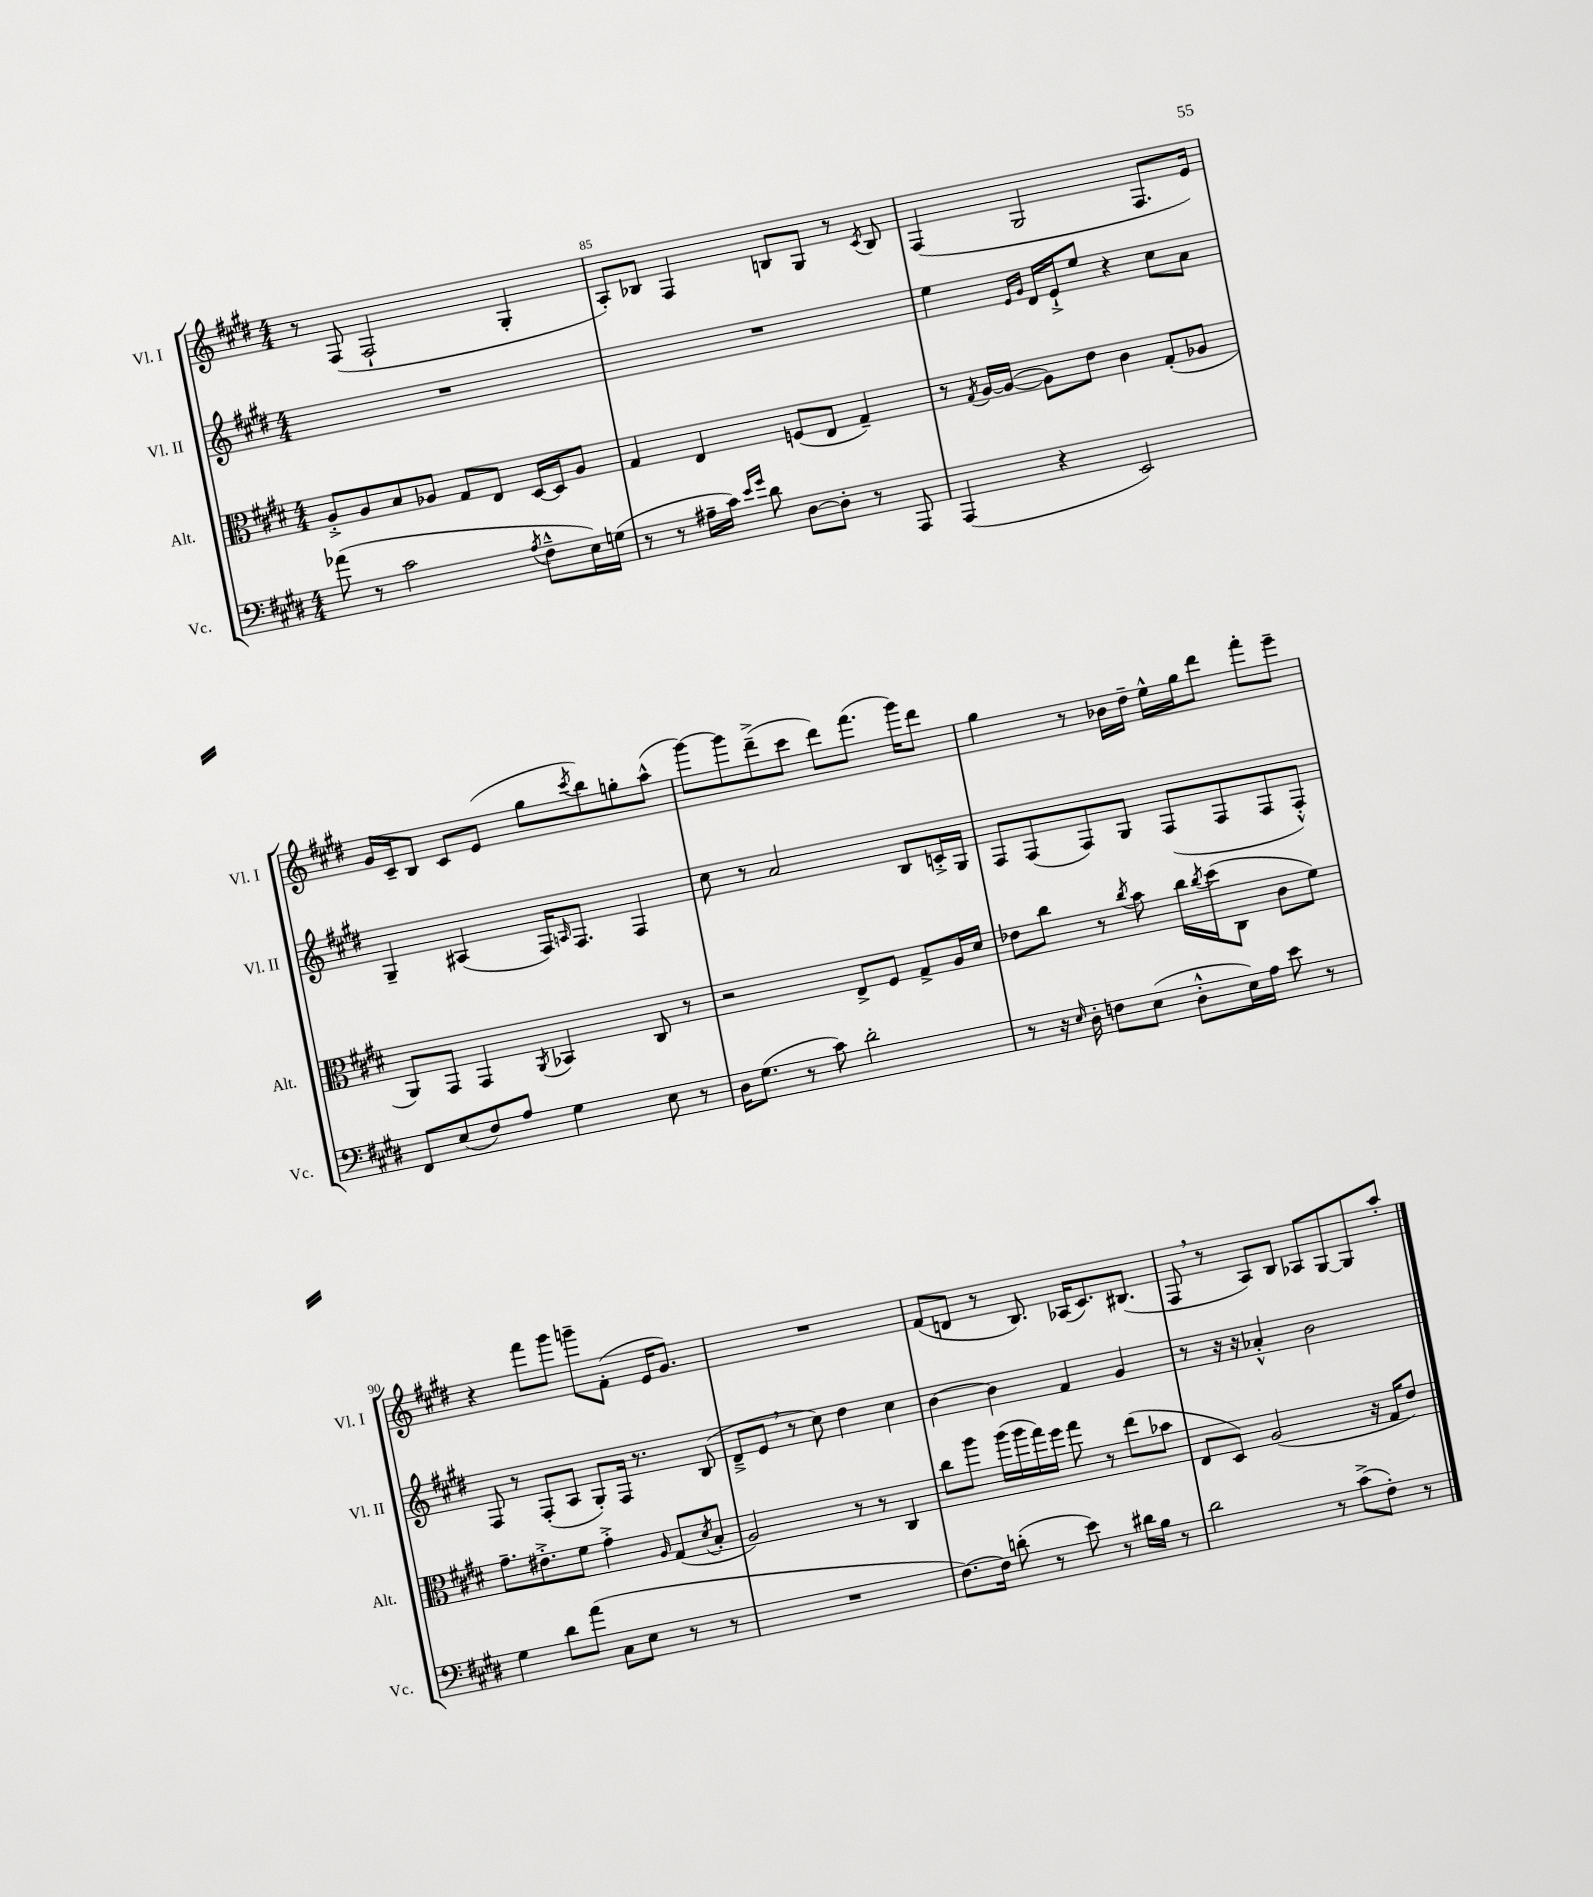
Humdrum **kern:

**kern	**kern	**kern	**kern
*part4	*part3	*part2	*part1
*staff4	*staff3	*staff2	*staff1
*I"Vc.	*I"Alt.	*I"Vl. II	*I"Vl. I
*I'Vc.	*I'Alt.	*I'Vl. II	*I'Vl. I
*clefF4	*clefC3	*clefG2	*clefG2
*k[f#c#g#d#]	*k[f#c#g#d#]	*k[f#c#g#d#]	*k[f#c#g#d#]
*M4/4	*M4/4	*M4/4	*M4/4
=84	=84	=84	=84
(8a-X\	8A'^/L	1r	8r
8r	8A/	.	(8F#/
2c#\	8B/	.	2F#`/
.	8A-X/J	.	.
.	8G#/L	.	.
.	8E/J	.	.
8qA/	.	.	.
8F#~^^\L	[16D#/LL	.	4G#'/
.	16D#/J]	.	.
16E\L)	8A-/J	.	.
(16Gn\JJ	.	.	.
=85	=85	=85	=85
8r	4G#/	1r	8A'/L)
8r	.	.	8B-X/J
16A#X~\LL	4E/	.	4F#/
16c#\JJ)	.	.	.
16qqe/LL	.	.	.
16qqg#/JJ	.	.	.
8d#\	.	.	.
[8D#\L	(8Fn/L	.	8Bn/L
8D#'\J]	8E/J	.	8G#/J
8r	4G#~/)	.	8r
.	.	.	8qc#/
8AAA/	.	.	8B/
=86	=86	=86	=86
(4AAA/	8r	4ee\	(4F#/
.	8qG#/	.	.
.	[16A/LL	.	.
.	(16A/JJ_	.	.
.	.	16qqe/LL	.
.	.	16qqg#/JJ	.
4r	8A\L])	16d#/LL	2G#/
.	.	16e`^/J	.
.	8e\J	8ee/J	.
2EE/)	4c#\	4r	.
.	(8G#'/L	8cc#\L	8.F#/L
.	8A-X/J	8a\J	.
.	.	.	16e/Jk)
!!LO:LB:g=z
=87	=87	=87	=87
8FF#/L	8AA/L)	4G#~/	16g#/LL
.	.	.	16c#~/J
(8E/	8GG#/J	.	8B/J
8F#/)	4GG#/	(4A#X/	8c#/L
8A/J	.	.	(8e/J
.	8qAA/	.	.
4G#\	4BB-X/	16F#/KL)	8gg#\L
.	.	16qqAn/	.
.	.	8.F#/J	.
.	.	.	8qccc#/
.	.	.	8bb\)
8E\	8C#/	4F#/	8ggn'\
8r	8r	.	(8aa^^\J
=88	=88	=88	=88
16D#\KL	2r	8cc#\	[8ggg#\L)
(8.G#\J	.	.	.
.	.	8r	8ggg#\]
8r	.	2a/	(8ddd#~^\
8c#\)	.	.	8ccc#\J
2d#'\	8E^/L	.	8ddd#\L)
.	8F#/J	.	(8.fff#\J
.	8G#^/L	8B/L	.
.	.	.	16ggg#\KL)
.	16A/L	16cn'^/L	8ddd#\J
.	16d#/JJ	16G#/JJ	.
=89	=89	=89	=89
8r	8e-X\L	8F#/L	4gg#\
16r	8cc#\J	(8F#/	.
16qqE/	.	.	.
16D#'\	.	.	.
8Fn\L	8r	8F#/)	8r
.	8qcc#/	.	.
(8E\J	8b\	8G#/J	16b-X\LL
.	.	.	16dd#~\JJ
8D#'^^\L	16cc#\LL	(8F#/L	16ee^^\LL
.	8qcc#/	.	.
.	(16dd#\J	.	16gg#\J
16E\L)	8C#\J	8F#/	8ddd#\J
16A\JJ	.	.	.
8e\	8c#\L	8F#/	8fff#'\L
8r	8f#\J)	8F#'^^/J)	8eee~\J
!!LO:LB:g=z
=90	=90	=90	=90
4G#\	8.g#~\L	8F#/	4r
.	.	8r	.
.	8.e#X'^\	.	.
8d#\L	.	(8F#'/L	8fff#\L
(8a\J	8f#\J	8A/J	8ggg#\J
8C#\L	4g#'^\	8G#'/L)	8gggn~\L
8E\J	.	16F#/Jk	(8f#'\J
.	.	8.r	.
.	16qqA/	.	.
8r	(8G#/L	.	16e/KL
.	.	.	8.g#/J)
.	8qd#/	.	.
8r	8B'/J	(8B/	.
=91	=91	=91	=91
1r	2A/)	8d#~^/L	1r
.	.	8e,/J	.
.	.	8r	.
.	.	8cc#\)	.
.	8r	4dd#\	.
.	8r	.	.
.	4C#/	4cc#\	.
=92	=92	=92	=92
[8.F#\L)	8cc#\L	[4b\	(8f#/L
.	8aa\J	.	8dn/J
16F#\Jk]	.	.	.
(8dn'\	(16aa\LL	4b\]	8r
.	16aa\	.	.
8r	16gg#\)	.	8.B/)
.	16ff#\JJ	.	.
8e\)	8gg#\	4f#/	.
.	.	.	(16A-X/KL
8r	8r	.	8.c#/)
16d#X\LL	(8ee\L	4g#/	.
16B\JJ	.	.	(8.B#X/J
8r	8b-X\J	.	.
=93	=93	=93	=93
2d#\	8E/L	8r	8F#,/
.	8D#/J)	16r	8r
.	.	16r	.
.	(2A/	4a-X'^^/	8A/L)
.	.	.	8B/J
8r	.	2b\	8A-X/L
(8c#^\L	.	.	[8G#/
8F#'\J)	16r	.	8G#/]
.	16G#/KL	.	.
8r	8e/J)	.	8aa'/J
==	==	==	==
*-	*-	*-	*-
